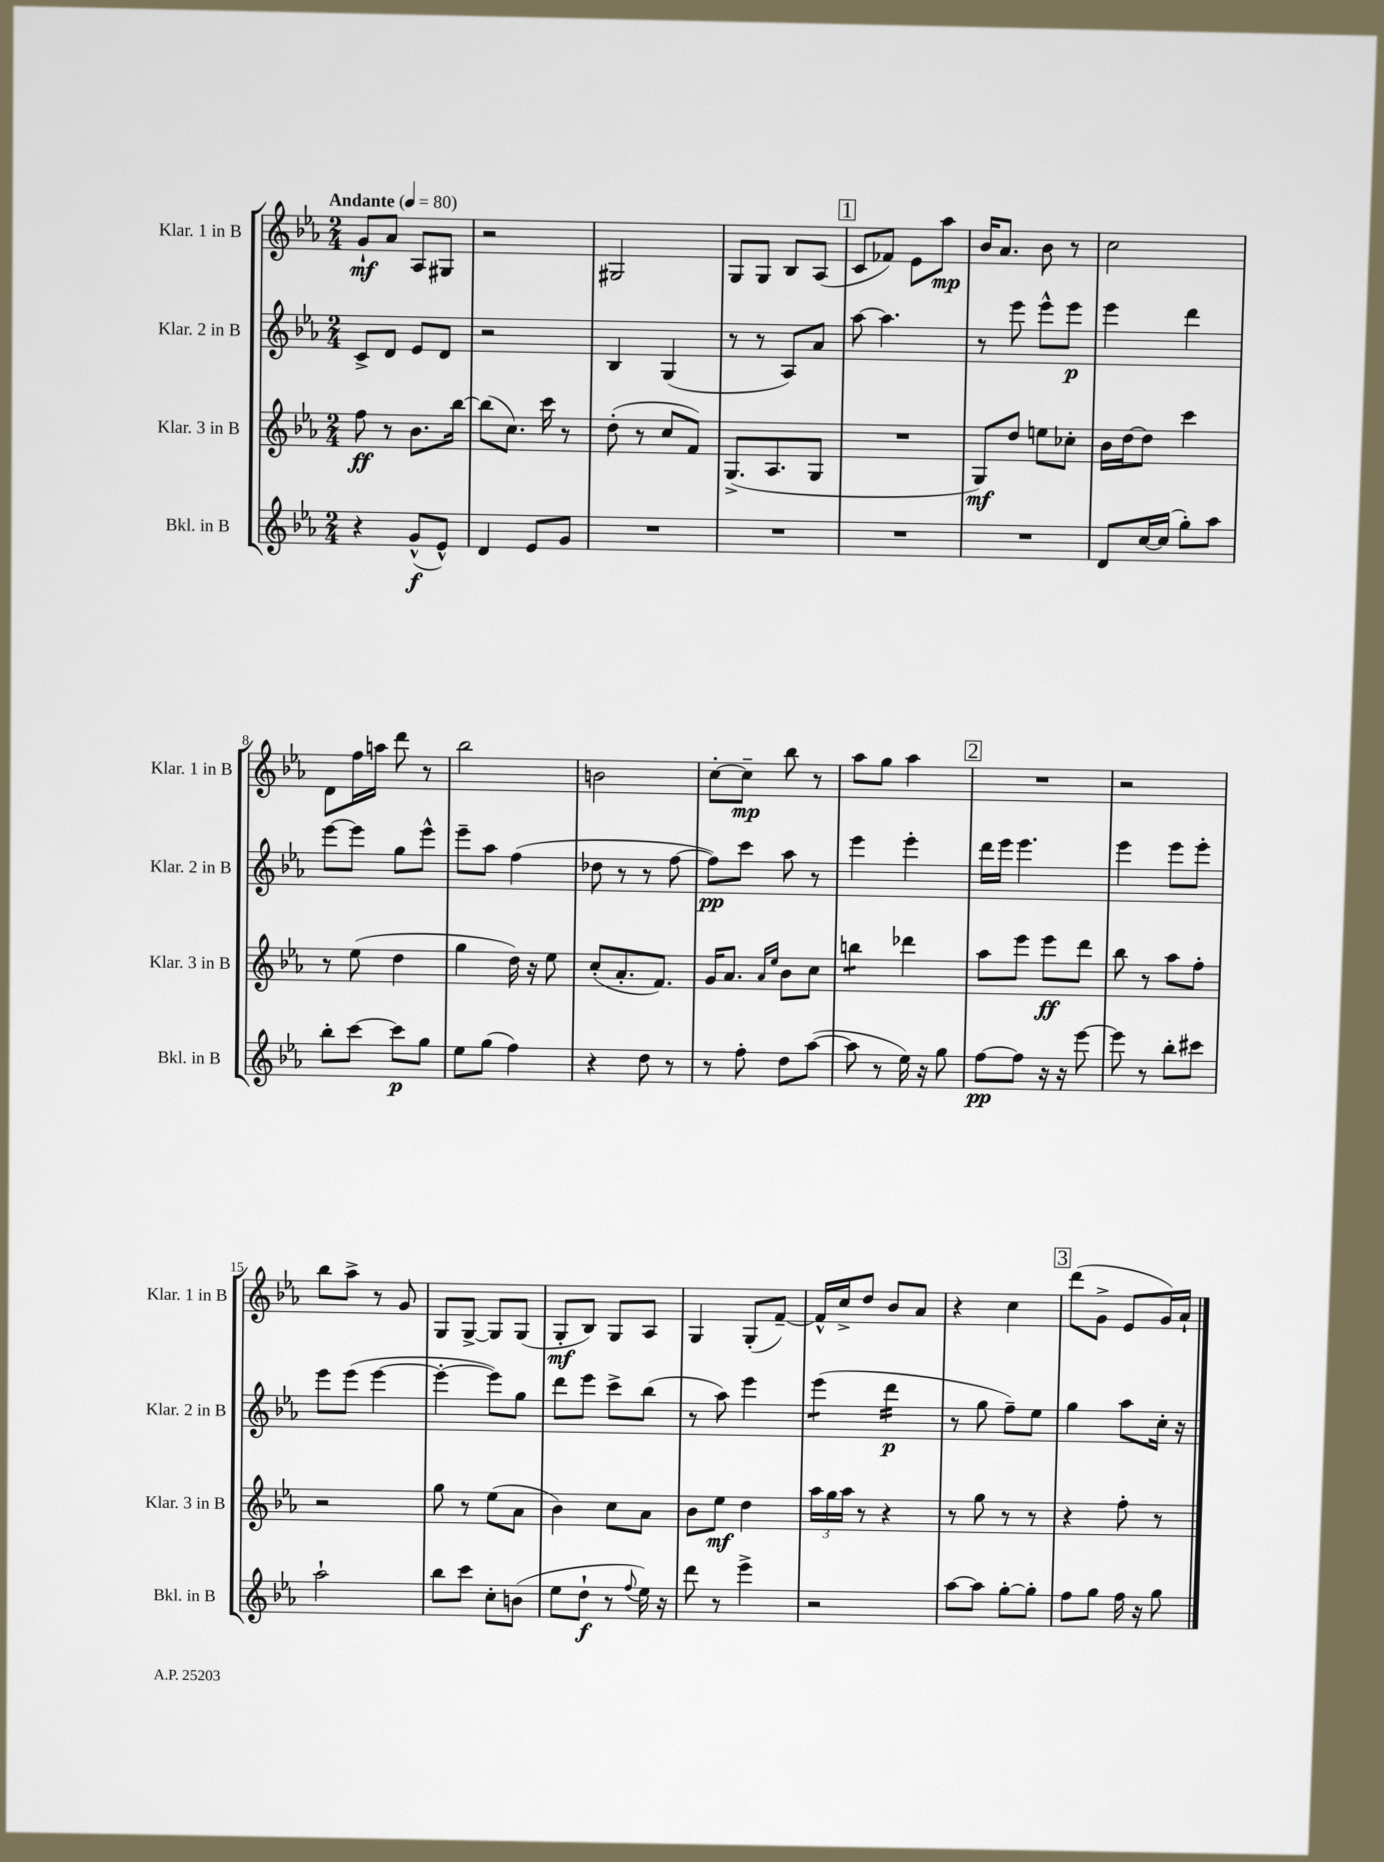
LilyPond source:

<<
\new StaffGroup <<
\new Staff = "s0" \with { instrumentName = "Klar. 1 in B" shortInstrumentName = "Klar. 1 in B" } {
    \clef treble \key ees \major \numericTimeSignature \time 2/4 \tempo "Andante" 4 = 80
    g'8-!\mf aes'8 aes8 gis8 |
    r2 |
    gis2 |
    g8 g8 bes8 aes8( |
    \mark \markup { \box "1" } c'8 fes'8) ees'8 aes''8\mp |
    bes'16 aes'8. bes'8 r8 |
    c''2 |
    d'8 f''16 a''16 d'''8 r8 |
    bes''2 |
    b'2 |
    c''8~-. c''8--\mp bes''8 r8 |
    aes''8 g''8 aes''4 |
    \mark \markup { \box "2" } R2 |
    r2 |
    bes''8 aes''8-> r8 g'8 |
    g8 g8~-> g8 g8( |
    g8-.\mf bes8) g8 aes8 |
    g4 g8-.( f'8~--) |
    f'16-^ c''16-> d''8 bes'8 aes'8 |
    r4 c''4 |
    \mark \markup { \box "3" } d'''8( g'8-> ees'8 g'16) aes'16-! \bar "|." |
}
\new Staff = "s1" \with { instrumentName = "Klar. 2 in B" shortInstrumentName = "Klar. 2 in B" } {
    \clef treble \key ees \major \numericTimeSignature \time 2/4
    c'8-> d'8 ees'8 d'8 |
    r2 |
    bes4 g4( |
    r8 r8 aes8) aes'8 |
    \mark \markup { \box "1" } aes''8~ aes''4. |
    r8 ees'''8 ees'''8-^ ees'''8\p |
    ees'''4 d'''4 |
    ees'''8~ ees'''8 g''8 ees'''8-^ |
    ees'''8-- aes''8 f''4( |
    des''8 r8 r8 f''8~ |
    f''8\pp) c'''8 aes''8 r8 |
    ees'''4 ees'''4-. |
    \mark \markup { \box "2" } d'''16 ees'''16 ees'''4. |
    ees'''4 ees'''8 ees'''8-. |
    ees'''8 ees'''8( ees'''4~ |
    ees'''4~-. ees'''8) g''8 |
    d'''8 ees'''8 c'''8-> bes''8( |
    r8 aes''8) ees'''4 |
    ees'''4:8( d'''4:16\p |
    r8 g''8 f''8--) ees''8 |
    \mark \markup { \box "3" } g''4 aes''8 c''16-. r16 \bar "|." |
}
\new Staff = "s2" \with { instrumentName = "Klar. 3 in B" shortInstrumentName = "Klar. 3 in B" } {
    \clef treble \key ees \major \numericTimeSignature \time 2/4
    f''8\ff r8 bes'8. bes''16~ |
    bes''8( c''8.) c'''16 r8 |
    d''8-.( r8 c''8 f'8) |
    g8.->( aes8. g8 |
    \mark \markup { \box "1" } R2 |
    g8\mf) d''8 e''8 ces''8-. |
    bes'16 d''16~ d''8 c'''4 |
    r8 ees''8( d''4 |
    g''4 d''16) r16 ees''8 |
    c''8-.( aes'8.-. f'8.) |
    g'16 aes'8. \grace { aes'16 ees''16 } bes'8 c''8 |
    b''4:8 des'''4 |
    \mark \markup { \box "2" } aes''8 ees'''8 ees'''8\ff d'''8 |
    bes''8 r8 aes''8 f''8-. |
    r2 |
    g''8 r8 ees''8( aes'8 |
    bes'4) c''8 aes'8 |
    bes'8 ees''8\mf d''4 |
    \tuplet 3/2 { aes''16 g''16 aes''16 } r8 r4 |
    r8 g''8 r8 r8 |
    \mark \markup { \box "3" } r4 f''8-. r8 \bar "|." |
}
\new Staff = "s3" \with { instrumentName = "Bkl. in B" shortInstrumentName = "Bkl. in B" } {
    \clef treble \key ees \major \numericTimeSignature \time 2/4
    r4 g'8-^\f( ees'8-^) |
    d'4 ees'8 g'8 |
    R2 |
    R2 |
    \mark \markup { \box "1" } R2 |
    R2 |
    d'8 c''16~ c''16( g''8-.) aes''8 |
    bes''8-. c'''8~ c'''8\p g''8 |
    ees''8 g''8( f''4) |
    r4 d''8 r8 |
    r8 f''8-. d''8 aes''8~( |
    aes''8 r8 ees''16) r16 g''8 |
    \mark \markup { \box "2" } f''8~\pp f''8 r16 r16 ees'''8~ |
    ees'''8 r8 bes''8-. cis'''8 |
    aes''2-! |
    bes''8 c'''8 c''8-. b'8( |
    ees''8 d''8-!\f r8 \appoggiatura { f''8 } ees''16) r16 |
    d'''8 r8 ees'''4-> |
    r2 |
    aes''8~ aes''8 g''8~-. g''8-. |
    \mark \markup { \box "3" } f''8 g''8 f''16 r16 g''8 \bar "|." |
}
>>
>>
